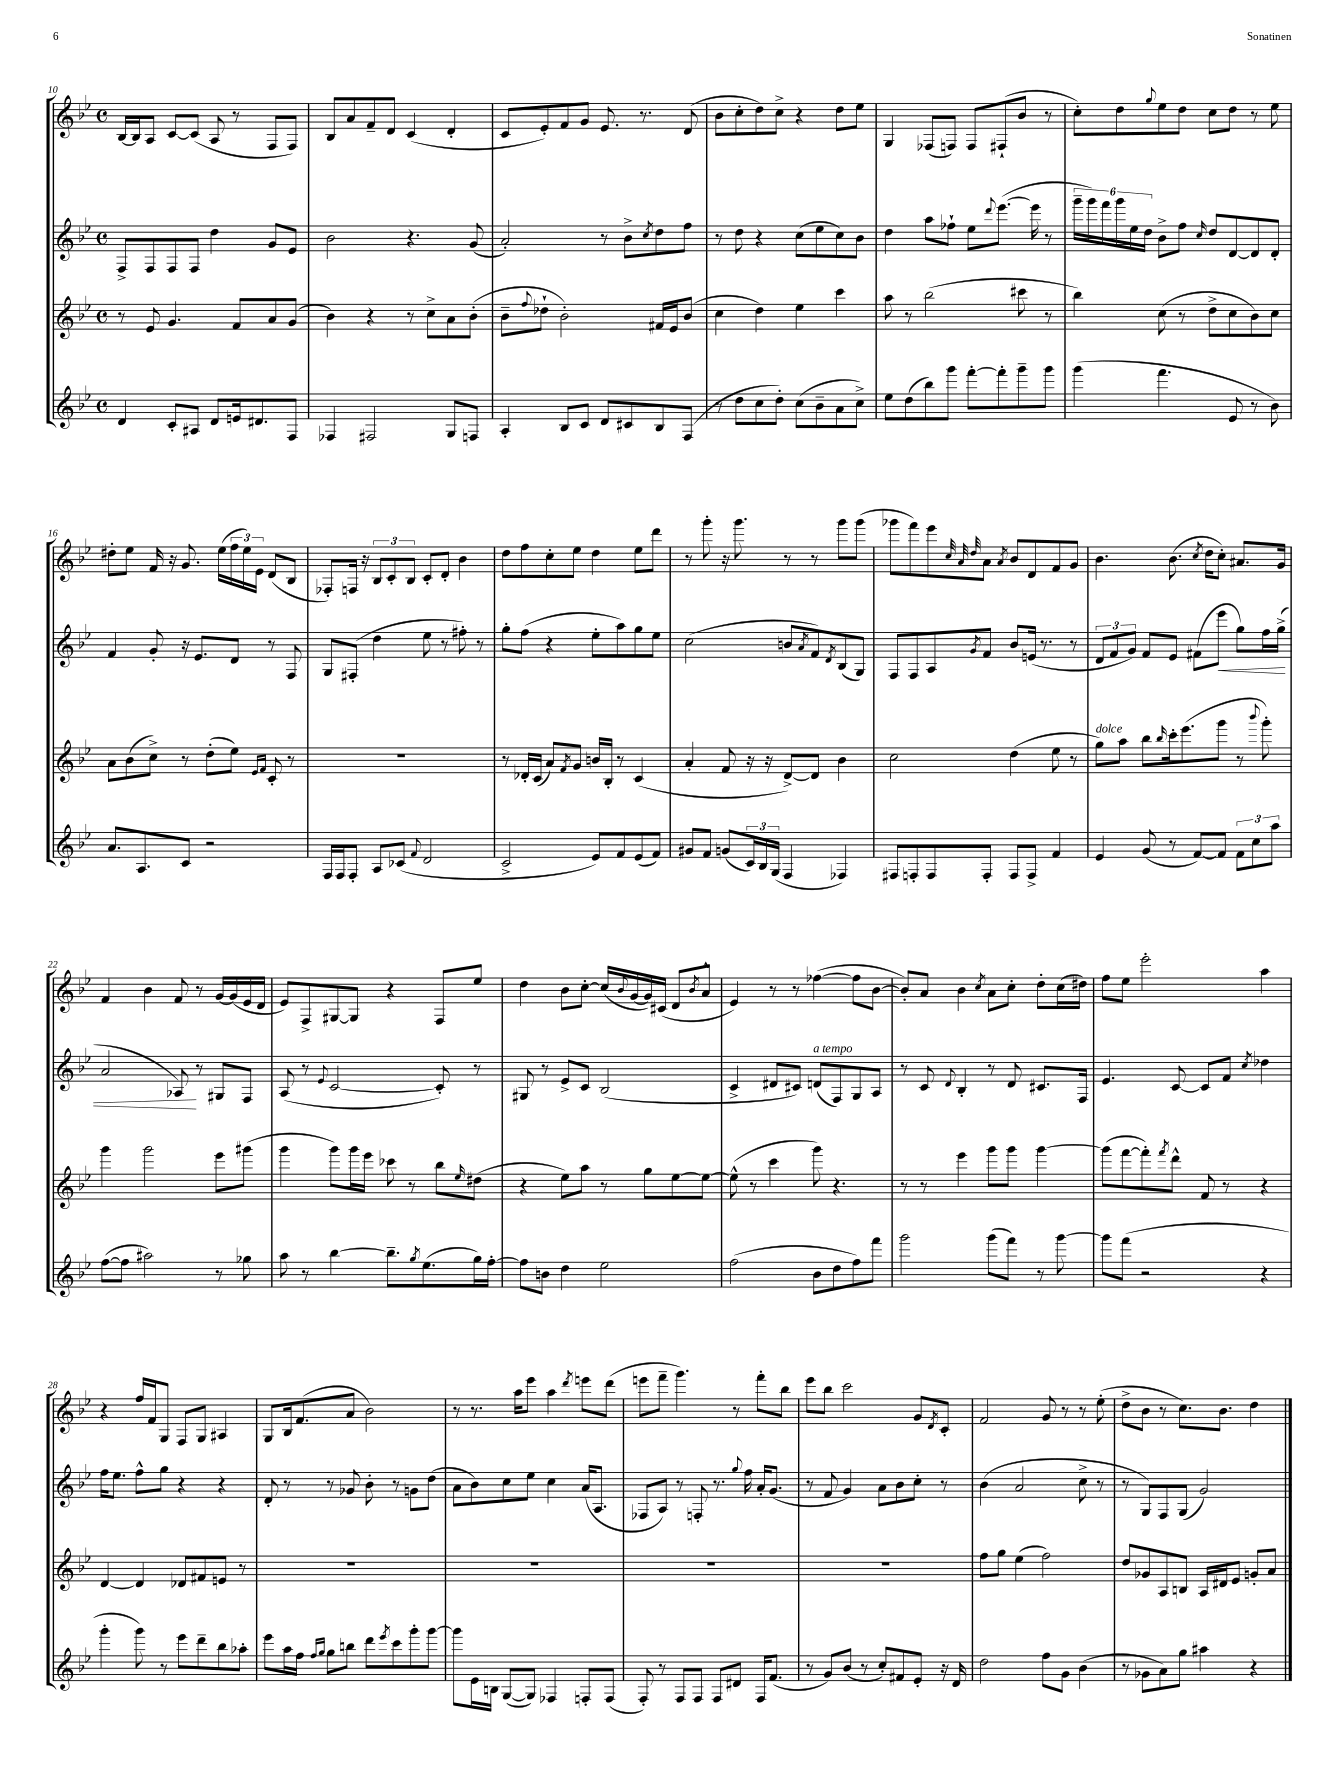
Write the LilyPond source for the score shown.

<<
\new StaffGroup <<
\new Staff = "s0" {
    \clef treble \key bes \major \defaultTimeSignature \time 4/4
    bes16~ bes16 a8 c'8~ c'8( a8 r8 f8 f8) |
    bes8 a'8 f'8-- d'8 c'4( d'4-. |
    c'8 ees'8-.) f'8 g'8 ees'8. r8. d'8( |
    bes'8 c''8-. d''8) c''8-> r4 d''8 ees''8 |
    g4 fes8( f8) f8 fis8-!( bes'8 r8 |
    c''8-.) d''8 \appoggiatura { g''8 } ees''8 d''8 c''8 d''8 r8 ees''8 |
    dis''8-. ees''8 f'16 r16 g'8. ees''16( \tuplet 3/2 { f''16 ees''16) ees'16 } d'8( bes8 |
    fes8-.) f16 r16 \tuplet 3/2 { bes8 c'8-. bes8 } c'8-. d'8-. bes'4 |
    d''8 f''8 c''8-. ees''8 d''4 ees''8 d'''8 |
    r8 g'''8-. r16 g'''8. r8 r8 g'''8 g'''8( |
    ges'''8 f'''8) ees'''8 \grace { c''32 a'32 d''32 } a'8 \acciaccatura { a'8 } bes'8 d'8 f'8 g'8 |
    bes'4. bes'8.( \acciaccatura { c''8 } d''16 c''8-.) ais'8. g'16 |
    f'4 bes'4 f'8 r8 g'16~ g'16( ees'16 d'16 |
    ees'8) f8-> gis8~ gis8 r4 f8 ees''8 |
    d''4 bes'8 c''8~-. c''16( \appoggiatura { bes'8 } g'16~ g'16) cis'16( d'8 \acciaccatura { bes'8 } a'8-^ |
    ees'4) r8 r8 fes''4~( fes''8 bes'8~ |
    bes'8-.) a'8 bes'4 \acciaccatura { c''8 } a'8 c''8-. d''8-. c''16( dis''16) |
    f''8 ees''8 ees'''2-. a''4 |
    r4 f''16 f'16 g8 f8 g8 ais4 |
    g8 bes16 f'8.( a'8 bes'2) |
    r8 r8. a''16 ees'''8 a''4 \acciaccatura { d'''8 } e'''8 d'''8( |
    e'''8 f'''8-- g'''4.) r8 f'''8-. bes''8 |
    ees'''8 bes''8 c'''2 g'8 \acciaccatura { d'8 } c'8-. |
    f'2 g'8 r8 r8 ees''8-.( |
    d''8-> bes'8 r8 c''8.) bes'8. d''4 \bar "|." |
}
\new Staff = "s1" {
    \clef treble \key bes \major \defaultTimeSignature \time 4/4
    f8-> f8 f8 f8 d''4 g'8 ees'8 |
    bes'2 r4. g'8( |
    a'2-.) r8 bes'8-> \acciaccatura { c''8 } d''8 f''8 |
    r8 d''8 r4 c''8( ees''8 c''8) bes'8 |
    d''4 a''8 fes''8-! ees''8 \appoggiatura { d'''8 } ees'''8.~( ees'''16 r8 |
    \tuplet 6/4 { g'''16-- g'''16) f'''16 g'''16 ees''16 d''16 } bes'8-> f''8 \grace { c''16 } d''8 d'8~ d'8 d'8-. |
    f'4 g'8-. r16 ees'8. d'8 r8 f8 |
    g8 fis8-.( d''4 ees''8 r8 fis''8-.) r8 |
    g''8-. f''8( r4 ees''8-. a''8) g''8 ees''8 |
    c''2( b'8 \acciaccatura { a'8 } f'8) \acciaccatura { d'8 } bes8( g8) |
    f8 f8 a8 \acciaccatura { g'8 } f'8 bes'8 e'16( r8. r8 |
    \tuplet 3/2 { d'8 f'8 g'8) } f'8 ees'8 fis'8( ees'''8\< g''8) f''16 g''16->( |
    a'2 aes8\!) r8 gis8 f8 |
    a8( r8 \appoggiatura { ees'8 } c'2~ c'8-.) r8 |
    gis8 r8 ees'8-> c'8 bes2( |
    c'4-> dis'8 cis'8) d'8^\markup { \italic "a tempo" }( f8) g8 a8 |
    r8 c'8 \appoggiatura { d'8 } bes4-. r8 d'8 cis'8. f16 |
    ees'4. c'8~ c'8 f'8 \acciaccatura { c''8 } des''4 |
    f''16 ees''8. f''8-^ g''8 r4 r4 |
    d'8-. r8 r8 ges'8 bes'8-. r8 g'8 d''8( |
    a'8 bes'8) c''8 ees''8 c''4 a'16( a8. |
    fes8 a8) r8 f8-. r8. \appoggiatura { g''8 } f''16 a'16-. g'8.( |
    r8 f'8 g'4) a'8 bes'8 c''8-. r8 |
    bes'4( a'2 c''8-> r8 |
    r8 g8) f8 g8( g'2) \bar "|." |
}
\new Staff = "s2" {
    \clef treble \key bes \major \defaultTimeSignature \time 4/4
    r8 ees'8 g'4. f'8 a'8 g'8( |
    bes'4) r4 r8 c''8-> a'8 bes'8-.( |
    bes'8-- \appoggiatura { f''8 } des''8-! bes'2-.) fis'16 ees'16 bes'8( |
    c''4 d''4) ees''4 c'''4 |
    a''8 r8 bes''2( cis'''8 r8 |
    bes''4) c''8( r8 d''8-> c''8 bes'8) c''8 |
    a'8 bes'8( c''8->) r8 d''8-.( ees''8) \grace { ees'16 f'16 } c'8-. r8 |
    R1 |
    r8 des'16-. c'16( a'8) \acciaccatura { f'8 } g'8 b'16 bes16-. r8 c'4( |
    a'4-. f'8 r16 r16 d'8~->) d'8 bes'4 |
    c''2 d''4( ees''8 r8 |
    g''8^\markup { \italic "dolce" }) a''8 bes''8 \grace { bes''16 } c'''16-. ees'''8.( g'''8 r8 \appoggiatura { bes'''8 } g'''8-.) |
    g'''4 g'''2 ees'''8 gis'''8( |
    g'''4 g'''8) g'''16 ees'''16 ces'''8 r8 bes''8 \grace { ees''16 } dis''8( |
    r4 ees''8) a''8 r8 g''8 ees''8~ ees''8~ |
    ees''8-^( r8 c'''4 g'''8) r4. |
    r8 r8 ees'''4 g'''8 g'''8 g'''4~ |
    g'''8( f'''8~ f'''8-.) \acciaccatura { f'''8 } d'''8-^ f'8 r8 r4 |
    d'4~ d'4 des'8 fis'8 e'8 r8 |
    R1 |
    R1 |
    R1 |
    R1 |
    f''8 g''8 ees''4( f''2) |
    d''8 ges'8 a8 b8 a16 dis'16 ees'8 g'8-. a'8 \bar "|." |
}
\new Staff = "s3" {
    \clef treble \key bes \major \defaultTimeSignature \time 4/4
    d'4 c'8-. ais8 d'8 e'16 dis'8. f8 |
    fes4 fis2 g8 f8 |
    a4-. bes8 c'8 d'8 cis'8 bes8 f8( |
    r8 d''8 c''8 d''8-.) c''8( bes'8-- a'8 c''8->) |
    ees''8 d''8( bes''8) g'''8 f'''8~-. f'''8-. g'''8-- g'''8 |
    g'''4( f'''4. ees'8 r8 bes'8) |
    a'8. a8. c'8 r2 |
    f16 f16 f8-. a8 ces'8( \appoggiatura { f'8 } d'2 |
    c'2-> ees'8) f'8 ees'8( f'8) |
    gis'8 f'8 g'8( \tuplet 3/2 { c'16) bes16 g16( } f4 fes4) |
    fis8 f8-. f8 f8-. f8 f8-> f'4 |
    ees'4 g'8( r8 f'8~) f'8 \tuplet 3/2 { f'8 c''8 a''8 } |
    f''8~( f''8 ais''2) r8 ges''8 |
    a''8 r8 bes''4~ bes''8.-- \acciaccatura { g''8 } ees''8.( g''16) f''16~-. |
    f''8 b'8 d''4 ees''2 |
    f''2( bes'8 d''8 f''8) f'''8 |
    g'''2 g'''8( f'''8) r8 g'''8~ |
    g'''8 f'''8( r2 r4 |
    g'''4-. g'''8) r8 ees'''8 d'''8-- bes''8 aes''8-. |
    ees'''8 a''16 f''16 \grace { f''16 g''16 } g''8 b''8 d'''8 \acciaccatura { ees'''8 } c'''8 g'''8-. g'''8~ |
    g'''8 ees'16 b16 g8~( g8) fes4 f8-. f8( |
    f8-.) r8 f8 f8 f8 dis'8 f16 f'8.( |
    r8 g'8) bes'8( r8 c''8-.) fis'8 ees'8-. r16 d'16 |
    d''2 f''8 g'8 bes'4( |
    r8 ges'8 a'8) g''8 ais''4 r4 \bar "|." |
}
>>
>>
\layout { \context { \Score currentBarNumber = #10 } }
